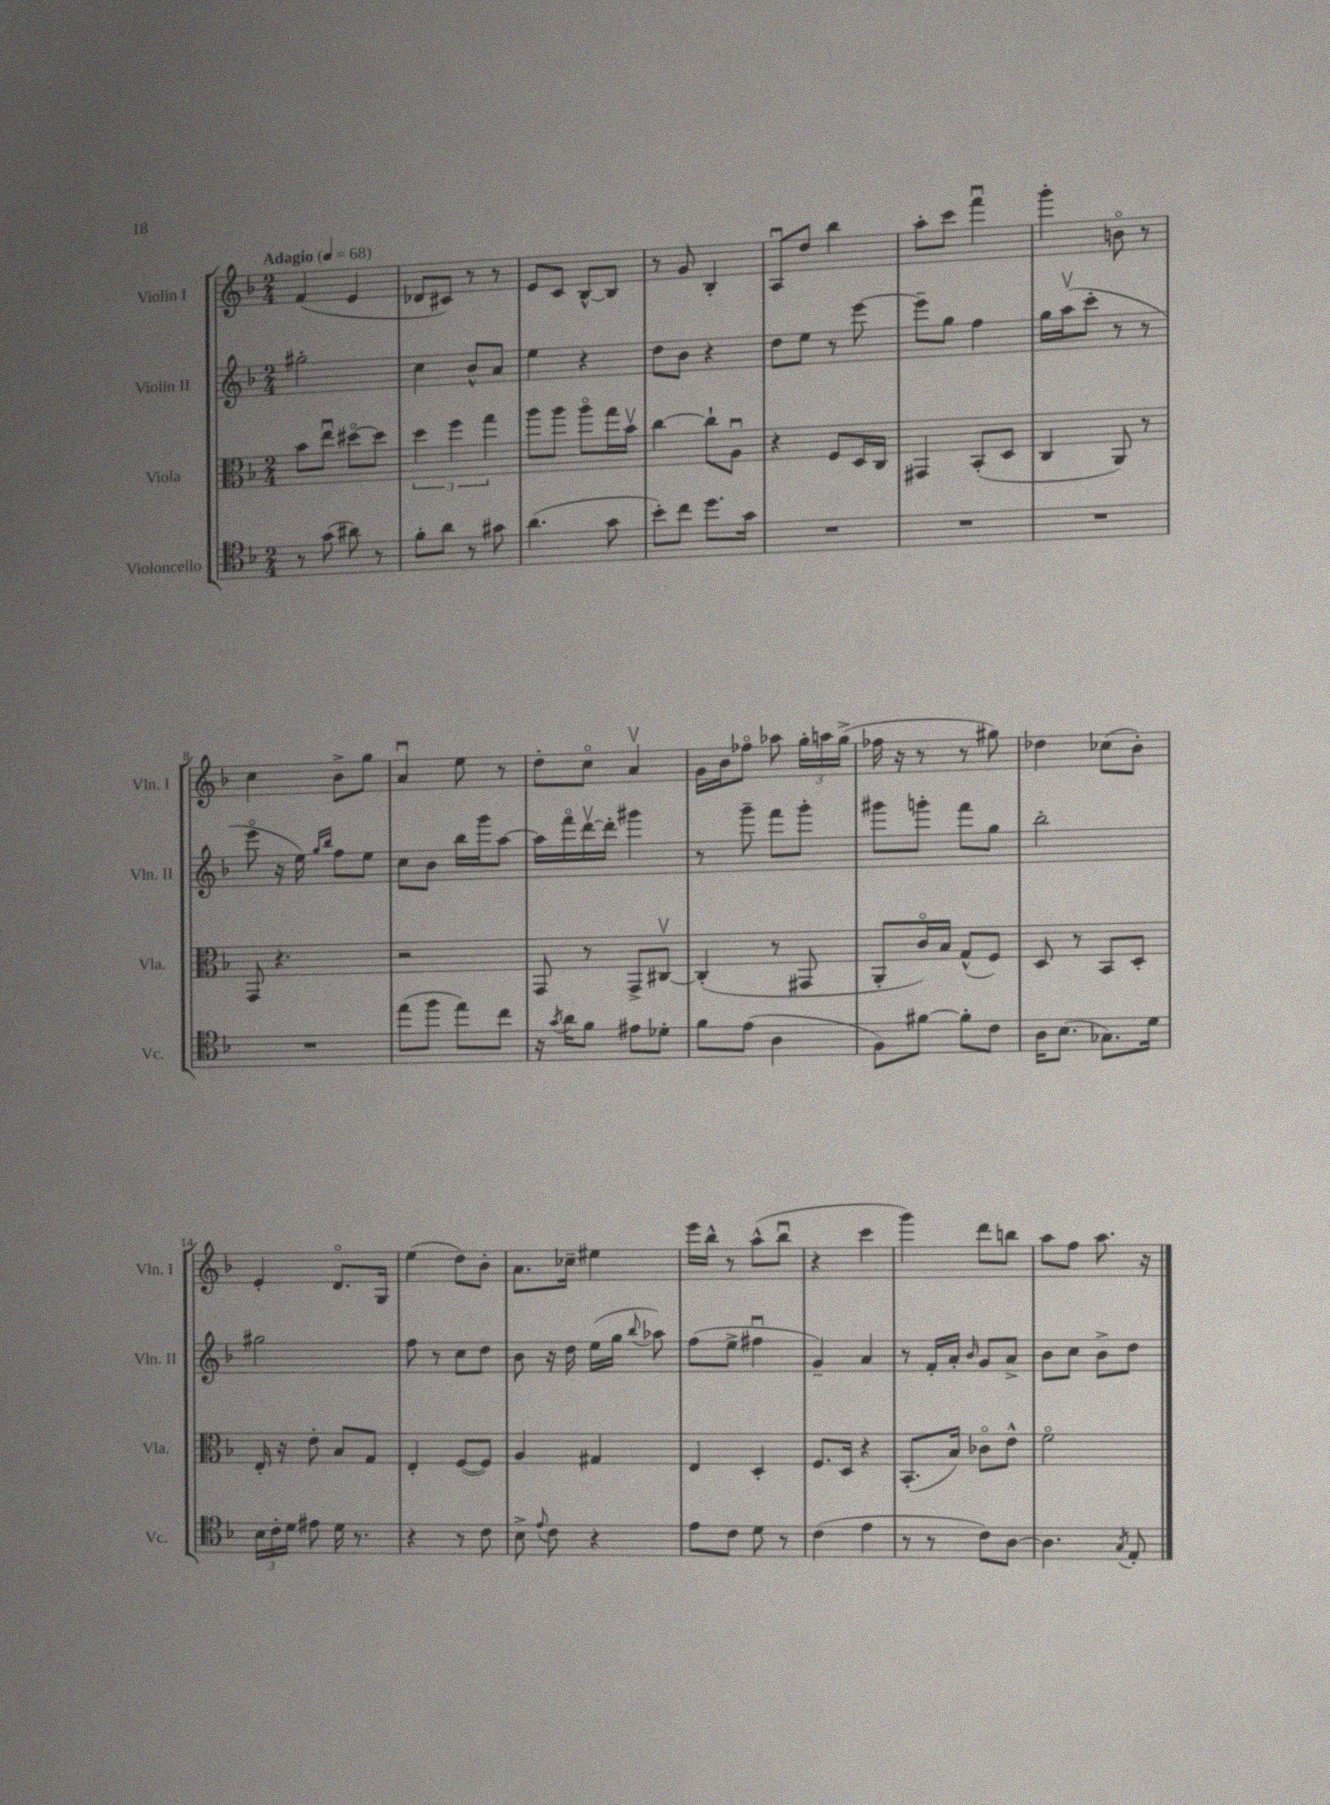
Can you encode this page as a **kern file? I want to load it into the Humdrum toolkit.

**kern	**kern	**kern	**kern
*part4	*part3	*part2	*part1
*staff4	*staff3	*staff2	*staff1
*I"Violoncello	*I"Viola	*I"Violin II	*I"Violin I
*I'Vc.	*I'Vla.	*I'Vln. II	*I'Vln. I
*clefC4	*clefC3	*clefG2	*clefG2
*k[b-]	*k[b-]	*k[b-]	*k[b-]
*M2/4	*M2/4	*M2/4	*M2/4
*MM68	*MM68	*MM68	*MM68
=1	=1	=1	=1
!	!	!	!LO:TX:a:B:t=Adagio
8r	8b-\L	2gg#X'\	(4f/
(8g\	8eeu\J	.	.
8a#X\)	[8dd#X\L	.	4e/
8r	8dd#\J]	.	.
=2	=2	=2	=2
8f'\L	6dd\	4cc\	8d-X/L
8a\J	.	.	8c#X/J)
.	6ff\	.	.
8r	.	8b-^^/L	8r
.	6gg\	.	.
8g#X\	.	8a/J	8r
=3	=3	=3	=3
(4.a\	8aa\L	4ee\	8e/L
.	8aa\J	.	8c/J
.	8aa\L	4r	[8B-^^/L
8g\	16gg\L	.	8B-/J]
.	16b-v\JJ	.	.
=4	=4	=4	=4
8b-'\L)	[4cc\	8dd\L	8r
8cc\J	.	8b-\J	8g/
8.dd\L	8cc`\L]	4r	4B-'/
.	8Au\J	.	.
16g\Jk	.	.	.
=5	=5	=5	=5
2r	4r	8dd\L	8Au/L
.	.	8ee\J	8dd/J
.	8F/L	8r	4bb-\
.	16D/L	[8eee\	.
.	16C/JJ	.	.
=6	=6	=6	=6
2r	4GG#X/	8eee~\L]	8aa'\L
.	.	8gg\J	8ccc\J
.	(8BB-'/L	4ff\	4fffu\
.	8D/J	.	.
=7	=7	=7	=7
2r	4C/	16gg\LL	4ggg'\
.	.	(16aav\J	.
.	.	8ccc'\J	.
.	8AA/)	8r	8bn\
.	8r	8r	8r
!!LO:LB:g=z
=8	=8	=8	=8
2r	8GG/	8eee\	4cc\
.	4.r	16r	.
.	.	16ee\)	.
.	.	16qqgg/LL	.
.	.	16qqbb-/JJ	.
.	.	8ff\L	8b-^\L
.	.	8ee\J	8gg\J
=9	=9	=9	=9
(8ee\L	2r	8cc\L	4au/
8ff\J	.	8b-\J	.
8ee\L)	.	16bb-\LL	8ee\
.	.	16ggg\J	.
8cc\J	.	[8aa\J	8r
=10	=10	=10	=10
16r	8GG/	16aa\LL]	8dd'\L
8qg/	.	.	.
16a\KL	.	16fff\	.
8f\J	8r	[16dddv\	8cc\J
.	.	16ddd'\JJ]	.
8e#X\L	8GG^/L	4ggg#X\	4av/
8d-X'\J	[8C#Xv/J	.	.
=11	=11	=11	=11
8f\L	(4C#'/]	8r	16g\LL
.	.	.	16b-\J
(8e\J	.	8ggg~\	8ff-X\J
4A\	8r	8fff\L	8aa-X\
.	8GG#X/	8ggg'\J	24gg'\LL
.	.	.	24aan\
.	.	.	(24gg^\JJ
=12	=12	=12	=12
8F\L)	8AA'/L	8ggg#X\L	16ff-X\
.	.	.	16r
[8f#X\J	16c/L)	8gggn'\J	8r
.	16B-/JJ	.	.
8f#'\L]	(8G^^/L	8fff\L	8r
8c\J	8F/J)	8gg\J	8gg#X\)
=13	=13	=13	=13
16A\KL	8D/	2bb-'\	4dd-X\
(8.B-\J	.	.	.
.	8r	.	.
8.G-X\L)	8BB-/L	.	(8cc-X\L
.	8D'/J	.	8b-'\J)
16d\Jk	.	.	.
!!LO:LB:g=z
=14	=14	=14	=14
24B-\LL	16E'/	2gg#X\	4e'/
24c'\	.	.	.
.	16r	.	.
24d\JJ	.	.	.
8e#X\	8e'\	.	.
16d\	8B-/L	.	8.d/L
8.r	.	.	.
.	8G/J	.	.
.	.	.	16G/Jk
=15	=15	=15	=15
4r	4E'/	8ff\	(4ee\
.	.	8r	.
8r	([8F/L	8cc\L	8dd\L)
8c\	8F/J])	8dd\J	8b-'\J
=16	=16	=16	=16
8B-^\	4A/	8b-\	8.a\L
8qqe/	.	.	.
8c\	.	16r	.
.	.	16dd\	16cc-X~\Jk
4r	4G#X/	(16ee\LL	4ee#X\
.	.	16gg\JJ	.
.	.	8qqbb-/	.
.	.	8aa-X\)	.
=17	=17	=17	=17
8e\L	4E/	(8ff\L	16eee\LL
.	.	.	16bb-^^\JJ
8c\J	.	8ee^\J	8r
8d\	4D'/	4ff#Xu\	(8aa^^\L
8r	.	.	8bb-u\J
=18	=18	=18	=18
(4c\	8.F/L	4g~/)	4r
.	16D/Jk	.	.
4e\	4r	4a/	4ccc\
=19	=19	=19	=19
8r	(8.BB-'/L	8r	4ggg\)
8r	.	16f'/LL	.
.	16B-/Jk)	16a'/JJ	.
.	.	16qqb-/	.
8c\L)	8c-X\L	8g/L	8ddd\L
[8A\J	8e^^\J	8a^/J	8bbn\J
=20	=20	=20	=20
4.A\]	2f\	8b-\L	8aa\L
.	.	8cc\J	8ff\J
.	.	8b-^\L	8.aa\
8qG/	.	.	.
8E'/	.	8dd\J	.
.	.	.	16r
==	==	==	==
*-	*-	*-	*-
